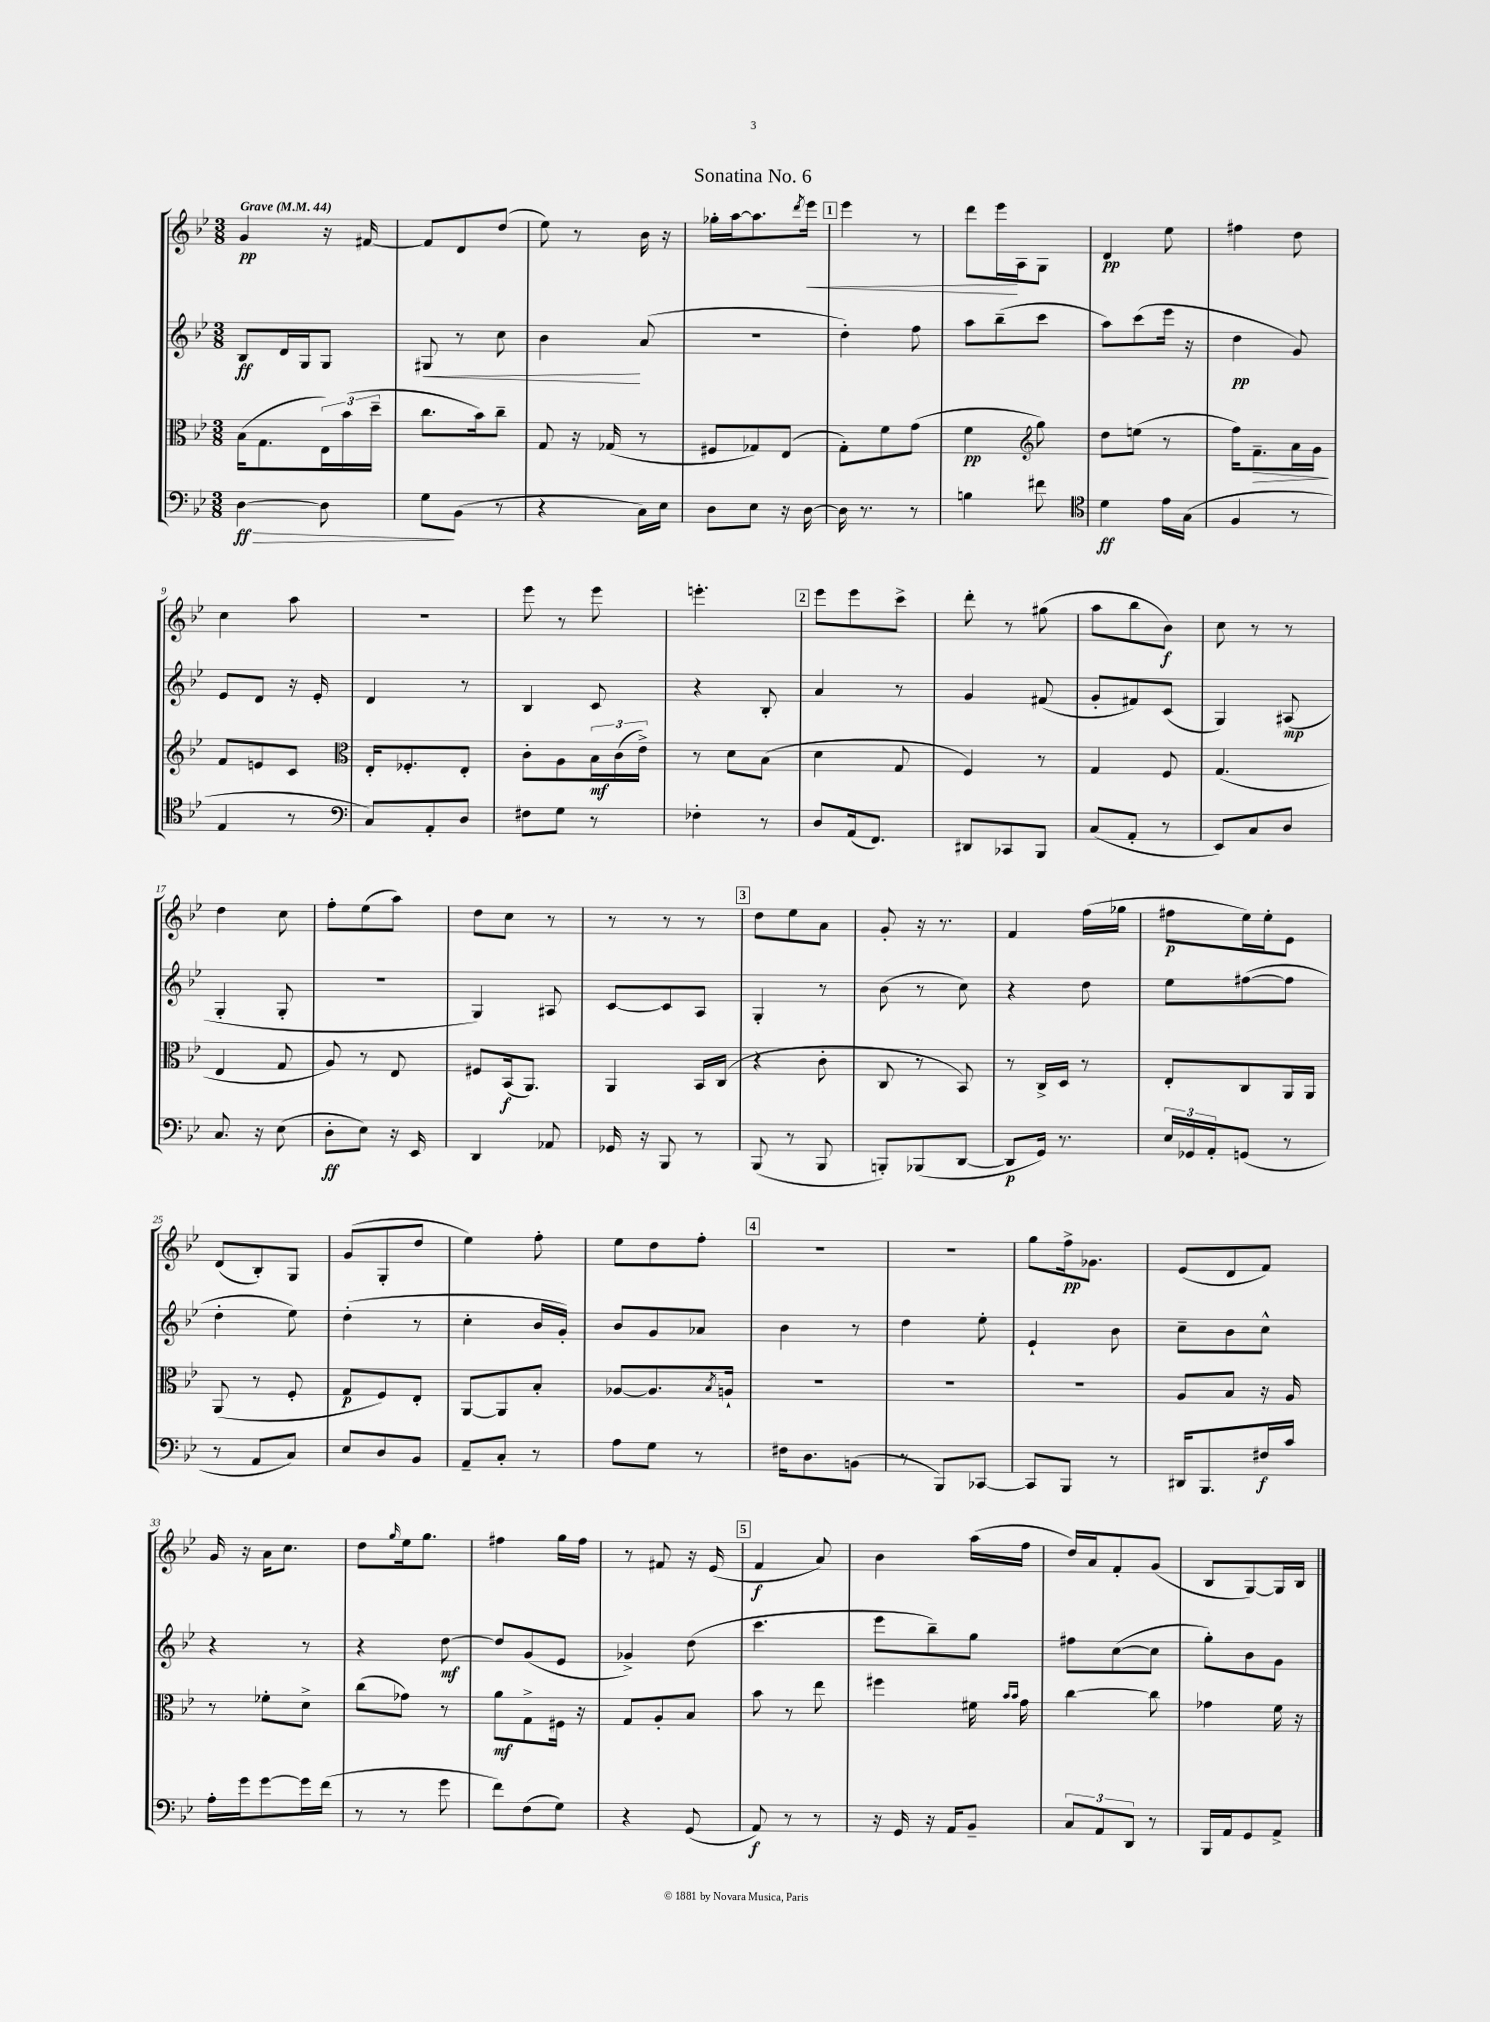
\header { title = "Sonatina No. 6" }
<<
\new StaffGroup <<
\new Staff = "s0" {
    \clef treble \key bes \major \numericTimeSignature \time 3/8 \tempo "Grave" 4 = 44
    g'4\pp r16 fis'16~ |
    fis'8 d'8 d''8( |
    ees''8) r8 bes'16 r16 |
    ges''16-. a''16~ a''8. \acciaccatura { d'''8 } ees'''16\< |
    \mark \markup { \box "1" } ees'''4 r8 |
    d'''8 ees'''16\! a16 g8 |
    d'4\pp ees''8 |
    fis''4 d''8 |
    c''4 a''8 |
    R4. |
    ees'''8 r8 ees'''8 |
    e'''4.-. |
    \mark \markup { \box "2" } ees'''8 ees'''8 c'''8-> |
    d'''8-. r8 gis''8( |
    a''8 bes''8 bes'8\f) |
    c''8 r8 r8 |
    d''4 c''8 |
    f''8-. ees''8( a''8) |
    d''8 c''8 r8 |
    r8 r8 r8 |
    \mark \markup { \box "3" } d''8 ees''8 a'8 |
    g'8-. r16 r8. |
    f'4 f''16( ges''16 |
    fis''8\p ees''16) ees''16-. ees'8 |
    d'8( bes8-.) g8 |
    g'8( g8-. d''8 |
    ees''4) f''8-. |
    ees''8 d''8 f''8-. |
    \mark \markup { \box "4" } R4. |
    R4. |
    g''8 f''16->\pp ges'8. |
    ees'8( d'8 f'8) |
    g'16 r16 a'16 c''8. |
    d''8 \grace { g''16 } ees''16 g''8. |
    fis''4 g''16 fis''16 |
    r8 fis'8 r16 ees'16( |
    \mark \markup { \box "5" } f'4\f a'8) |
    bes'4 a''16( f''16 |
    d''16) a'16 f'8-. g'8( |
    bes8 g8~) g16 bes16 \bar "|." |
}
\new Staff = "s1" {
    \clef treble \key bes \major \numericTimeSignature \time 3/8
    bes8\ff d'16 g16 g8 |
    gis8\< r8 c''8 |
    bes'4\! a'8( |
    R4. |
    \mark \markup { \box "1" } d''4-.) f''8 |
    a''8 bes''8--( c'''8 |
    a''8) c'''8( ees'''16 r16 |
    d''4\pp g'8) |
    ees'8 d'8 r16 ees'16-. |
    d'4 r8 |
    bes4 c'8 |
    r4 bes8-. |
    \mark \markup { \box "2" } a'4 r8 |
    g'4 fis'8( |
    g'8-. fis'8) c'8( |
    g4) ais8\mp( |
    g4-. g8-. |
    R4. |
    g4) ais8 |
    c'8~ c'8 a8 |
    \mark \markup { \box "3" } g4-. r8 |
    bes'8( r8 c''8) |
    r4 d''8 |
    ees''8 fis''8~( fis''8 |
    d''4-. ees''8) |
    d''4-.( r8 |
    c''4-. bes'16 g'16-.) |
    bes'8 g'8 aes'8 |
    \mark \markup { \box "4" } bes'4 r8 |
    d''4 ees''8-. |
    ees'4-! bes'8 |
    c''8-- bes'8 c''8-^ |
    r4 r8 |
    r4 d''8~\mf |
    d''8 g'8( ees'8 |
    ges'4->) d''8( |
    \mark \markup { \box "5" } c'''4. |
    ees'''8 bes''8--) g''8 |
    fis''8 c''8~( c''8 |
    g''8-.) bes'8 g'8 \bar "|." |
}
\new Staff = "s2" {
    \clef alto \key bes \major \numericTimeSignature \time 3/8
    bes16( g8. \tuplet 3/2 { ees16) bes'16( d''16-- } |
    c''8. bes'16) c''8-- |
    g8 r16 ges16( r8 |
    fis8 ges8) ees8( |
    \mark \markup { \box "1" } g8-.) f'8 g'8( |
    f'4\pp \clef treble g''8) |
    d''8 e''8( r8 |
    f''16) f'8.--\> a'16 g'16\! |
    f'8 e'8 c'8 |
    \clef alto ees16-. fes8.-. ees8-. |
    c'8-. a8 \tuplet 3/2 { bes16\mf c'16( ees'16->) } |
    r8 d'8 bes8( |
    \mark \markup { \box "2" } d'4 g8 |
    f4) r8 |
    g4 f8 |
    g4.( |
    ees4 g8 |
    a8) r8 ees8 |
    fis8 bes,16\f( a,8.) |
    a,4 bes,16 c16( |
    \mark \markup { \box "3" } r4 c'8-. |
    c8 r8 bes,8) |
    r8 c16-> d16 r8 |
    ees8-. c8 a,16 a,16 |
    a,8( r8 f8-. |
    g8\p f8) ees8-. |
    a,8~ a,8 bes8-. |
    aes8~ aes8. \acciaccatura { bes8 } a16-! |
    \mark \markup { \box "4" } R4. |
    R4. |
    R4. |
    a8 bes8 r16 a16 |
    r8 fes'8-. d'8-> |
    c''8( ges'8) r8 |
    a'8\mf g8-> fis16 r16 |
    g8 a8-. bes8 |
    \mark \markup { \box "5" } bes'8 r8 ees''8 |
    fis''4 fis'16 \grace { bes'16 bes'16 } g'16 |
    c''4~ c''8 |
    ges'4 f'16 r16 \bar "|." |
}
\new Staff = "s3" {
    \clef bass \key bes \major \numericTimeSignature \time 3/8
    d4~\ff\> d8 |
    g8\! bes,8( r8 |
    r4 c16) ees16 |
    d8 ees8 r16 d16~ |
    \mark \markup { \box "1" } d16 r8. r8 |
    b4 fis'8 |
    \clef tenor d'4\ff ees'16 g16( |
    f4 r8 |
    ees4 r8 |
    \clef bass c8) a,8-. d8 |
    fis8 g8 r8 |
    fes4-. r8 |
    \mark \markup { \box "2" } d8 a,16( f,8.) |
    dis,8 ces,8 bes,,8 |
    c8( a,8-. r8 |
    ees,8) c8 d8 |
    c8. r16 ees8( |
    d8-.\ff ees8) r16 ees,16 |
    d,4 aes,8 |
    ges,16 r16 bes,,8 r8 |
    \mark \markup { \box "3" } bes,,8( r8 bes,,8 |
    b,,8-.) bes,,8( d,8~ |
    d,8\p g,16) r8. |
    \tuplet 3/2 { ees16 ges,16 a,16-. } g,8( r8 |
    r8 a,8 c8) |
    ees8 d8 bes,8 |
    a,8-- c8-. r8 |
    a8 g8 r8 |
    \mark \markup { \box "4" } fis16 d8. b,8( |
    r8 bes,,8) ces,8~ |
    ces,8 bes,,8 r8 |
    dis,16 bes,,8. fis16\f c'16 |
    a16-. g'16 g'8~ g'16 f'16( |
    r8 r8 g'8 |
    f'8) f8( g8) |
    r4 g,8( |
    \mark \markup { \box "5" } a,8\f) r8 r8 |
    r16 g,16 r16 a,16 bes,8-- |
    \tuplet 3/2 { c8 a,8 d,8 } r8 |
    bes,,16 a,16 g,8 a,8-> \bar "|." |
}
>>
>>
